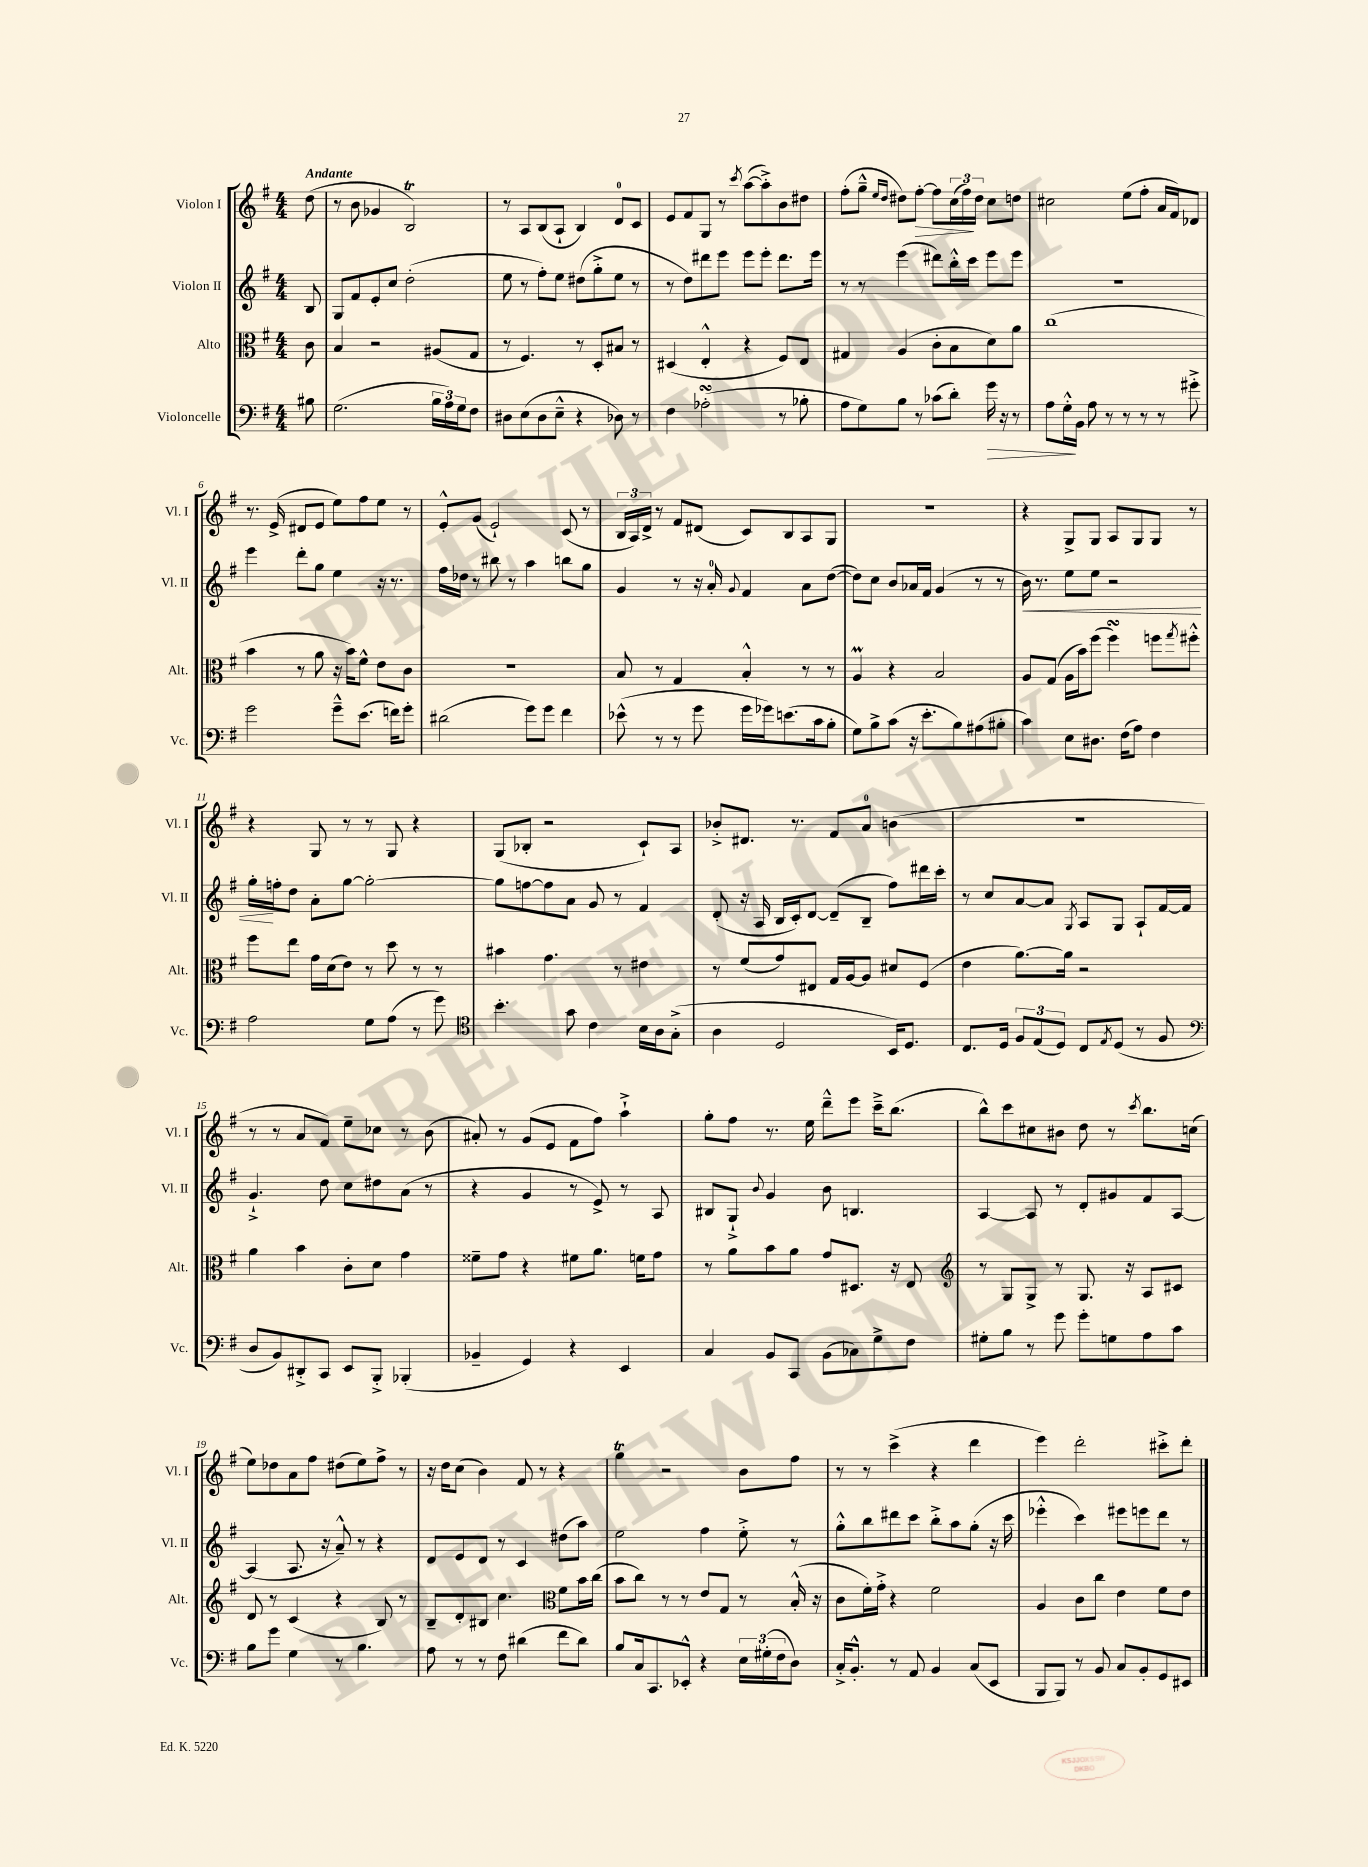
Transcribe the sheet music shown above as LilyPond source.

<<
\new StaffGroup <<
\new Staff = "s0" \with { instrumentName = "Violon I" shortInstrumentName = "Vl. I" } {
    \clef treble \key g \major \numericTimeSignature \time 4/4 \partial 8 \tempo "Andante"
    d''8( |
    r8 b'8 ges'4 b2\trill) |
    r8 a8 b8( a8-! b4) d'8-0 c'8 |
    e'8 fis'8 g8 r8 \acciaccatura { c'''8 } a''8~( a''8-.->) b'8 dis''8 |
    fis''8-.( g''8---^ \grace { e''16 d''16 } dis''8) fis''8~-.\> fis''8 \tuplet 3/2 { c''16( fis''16\!) dis''16 } c''8 d''8 |
    cis''2 e''8( fis''8-. a'16 fis'16) des'8 |
    r8. e'16->( dis'8 e'8 e''8) fis''8 e''8 r8 |
    e'8-.-^ g'8( e'2-!) c'8( r8 |
    \tuplet 3/2 { b16 a16) d'16-> } r8 fis'8 dis'8( c'8) b8 a8 g8 |
    R1 |
    r4 g8-> g8 a8 g8 g8 r8 |
    r4 g8 r8 r8 g8 r4 |
    g8( bes8-. r2 c'8-!) a8 |
    bes'8-.-> dis'8. r8. fis'8 a'8-0 b'4( |
    r1 |
    r8 r8 a'8 fis'8) e''8-- ces''8 r8 b'8( |
    ais'8-.) r8 g'8( e'8 fis'8 fis''8) a''4-!-> |
    g''8-. fis''8 r8. e''16 d'''8---^ e'''8 c'''16---> b''8.( |
    b''8-^) c'''8 cis''8 bis'8 d''8 r8 \acciaccatura { c'''8 } b''8. c''16( |
    e''8) des''8 a'8 fis''8 dis''8( e''8) fis''8-> r8 |
    r16 d''16 c''8( b'4) fis'8 r8 r4 |
    g''4\trill r2 b'8 fis''8 |
    r8 r8 c'''4->( r4 d'''4 |
    e'''4) d'''2-. cis'''8-.-> d'''8-. \bar "|." |
}
\new Staff = "s1" \with { instrumentName = "Violon II" shortInstrumentName = "Vl. II" } {
    \clef treble \key g \major \numericTimeSignature \time 4/4 \partial 8
    b8 |
    g8 fis'8 e'8-. c''8 d''2-.( |
    e''8 r8 fis''8-.) e''8 dis''8( g''8-.-> e''8 r8 |
    r8 d''8) dis'''8 e'''8 e'''8 e'''8-. dis'''8. e'''16 |
    r8 r8 e'''4( dis'''8) b''16-.-^ c'''16 e'''8 e'''8 |
    R1 |
    e'''4 d'''8-. g''8 e''4 r16 r8. |
    fis''16 des''16 r8 bis''8 r8 a''4 b''8 g''8 |
    g'4 r8 r16 a'16-0-. \appoggiatura { g'8 } fis'4 a'8 d''8~( |
    d''8) c''8 b'8 aes'16 fis'16 g'4( r8 r8 |
    b'16\<) r8. e''8 e''8 r2 |
    g''16-.\! f''16-. d''8 a'8-. g''8~ g''2~-. |
    g''8 f''8~ f''8 a'8 g'8 r8 fis'4 |
    d'8-.( r16 a16 b16 c'16-.) d'8~ d'8--( b8-- fis''8) dis'''16 c'''16-. |
    r8 c''8 a'8~ a'8 \acciaccatura { g8 } a8 g8 a8-! fis'16~ fis'16 |
    g'4.-!-> d''8 c''8 dis''8 a'8( r8 |
    r4 g'4 r8 e'8->) r8 a8 |
    bis8 g8-!-> \appoggiatura { b'8 } g'4 b'8 b4. |
    a4~ a8 r8 d'8-. gis'8 fis'8 a8~ |
    a4( a8. r16 a'8---^) r8 r4 |
    d'8 e'8 d'8 r8 c'4 dis''8( a''8) |
    e''2 fis''4 e''8-.-> r8 |
    g''8-.-^ b''8 dis'''8 c'''8 b''8-.-> a''8 g''8-.( r16 c'''16 |
    ees'''4-.-^ c'''4) eis'''8 e'''8 d'''8 r8 \bar "|." |
}
\new Staff = "s2" \with { instrumentName = "Alto" shortInstrumentName = "Alt." } {
    \clef alto \key g \major \numericTimeSignature \time 4/4 \partial 8
    c'8 |
    b4 r2 ais8( g8 |
    r8 fis4.) r8 d8-. bis8 r8 |
    dis4( e4-.-^ r4 fis8) e8 |
    gis4 a4( c'8-. b8 d'8) a'8 |
    c''1( |
    b'4 r8 a'8 r16 b'16) fis'8-^ e'8 c'8 |
    R1 |
    b8 r8 g4 b4-.-^ r8 r8 |
    a4\prall r4 b2 |
    a8 g8( a16 b'16) fis''8( fis''4\turn) f''8 \acciaccatura { g''8 } fis''8-.-^ |
    fis''8 e''8 g'16 d'16( e'8) r8 d''8 r8 r8 |
    bis'4 g'4. r8 eis'4 |
    r8 fis'8( g'8) eis8 g16 a16~ a8 dis'8 fis8( |
    e'4 a'8.~) a'16 r2 |
    a'4 b'4 c'8-. d'8 g'4 |
    fisis'8-- g'8 r4 fis'8 a'8. f'16 g'8 |
    r8 a'8 b'8 a'8 g'8 dis8. r16 e8 |
    \clef treble r8 g8 g8-> r8 g8. r16 a8 cis'8 |
    d'8 r8 c'4( r4 b8) r8 |
    b8-- d'8-. bis8 c''4. \clef alto fis'8 b'16 c''16( |
    b'8 c''8) r8 r8 e'8 g8 r8 b16-.-^( r16 |
    c'8 fis'16-.) g'16-.-> r4 fis'2 |
    a4 c'8 c''8 e'4 fis'8 e'8 \bar "|." |
}
\new Staff = "s3" \with { instrumentName = "Violoncelle" shortInstrumentName = "Vc." } {
    \clef bass \key g \major \numericTimeSignature \time 4/4 \partial 8
    bis8 |
    g2.( \tuplet 3/2 { b16 a16) g16 } fis8 |
    dis8 e8( dis8 e8---^ r4 des8) r8 |
    fis4 aes2-.\turn( r8 bes8-. |
    a8 g8) b8 r8 ces'8( d'8-.) g'16\> r16 r8 |
    a8 g16-.-^\! b,16 a8 r8 r8 r8 r8 gis'8-.-> |
    g'2 g'8---^ e'8.( f'16) g'8-. |
    dis'2( g'8) g'8 fis'4 |
    ees'8-^( r8 r8 g'8 g'16 ges'16) e'8.( c'16 b8-. |
    g8) b8-> c'8( r16 e'8.-. b8) ais8( bis8-. |
    c'4) e8 dis8. fis16( a8) fis4 |
    a2 g8 a8( r8 g'8) |
    \clef tenor b'4.-. g'8 c'4 b16 a16 g8-.->( |
    a4 d2 b,16) d8. |
    c8. d16 \tuplet 3/2 { fis8 e8( d8) } c8 \acciaccatura { e8 } d8( r8 fis8 |
    \clef bass d8 b,8) dis,8-.-> c,8 e,8 b,,8-.-> bes,,4-.( |
    bes,4-- g,4) r4 e,4 |
    c4 b,8 c,8 b,8( ces8) g8-> fis8 |
    gis8-. b8 r8 g'8 g'8-. g8 a8 c'8 |
    b8 g'8 g4 r8 b4. |
    a8 r8 r8 fis8 dis'4( fis'8 dis'8) |
    b8 c16 c,8. ees,8-.-^ r4 \tuplet 3/2 { e16 gis16-.( fis16 } d8) |
    c16-.-> b,8.-.-^ r8 a,8 b,4 c8( e,8 |
    b,,8 b,,8) r8 b,8 c8 b,8-. g,8 eis,8 \bar "|." |
}
>>
>>
